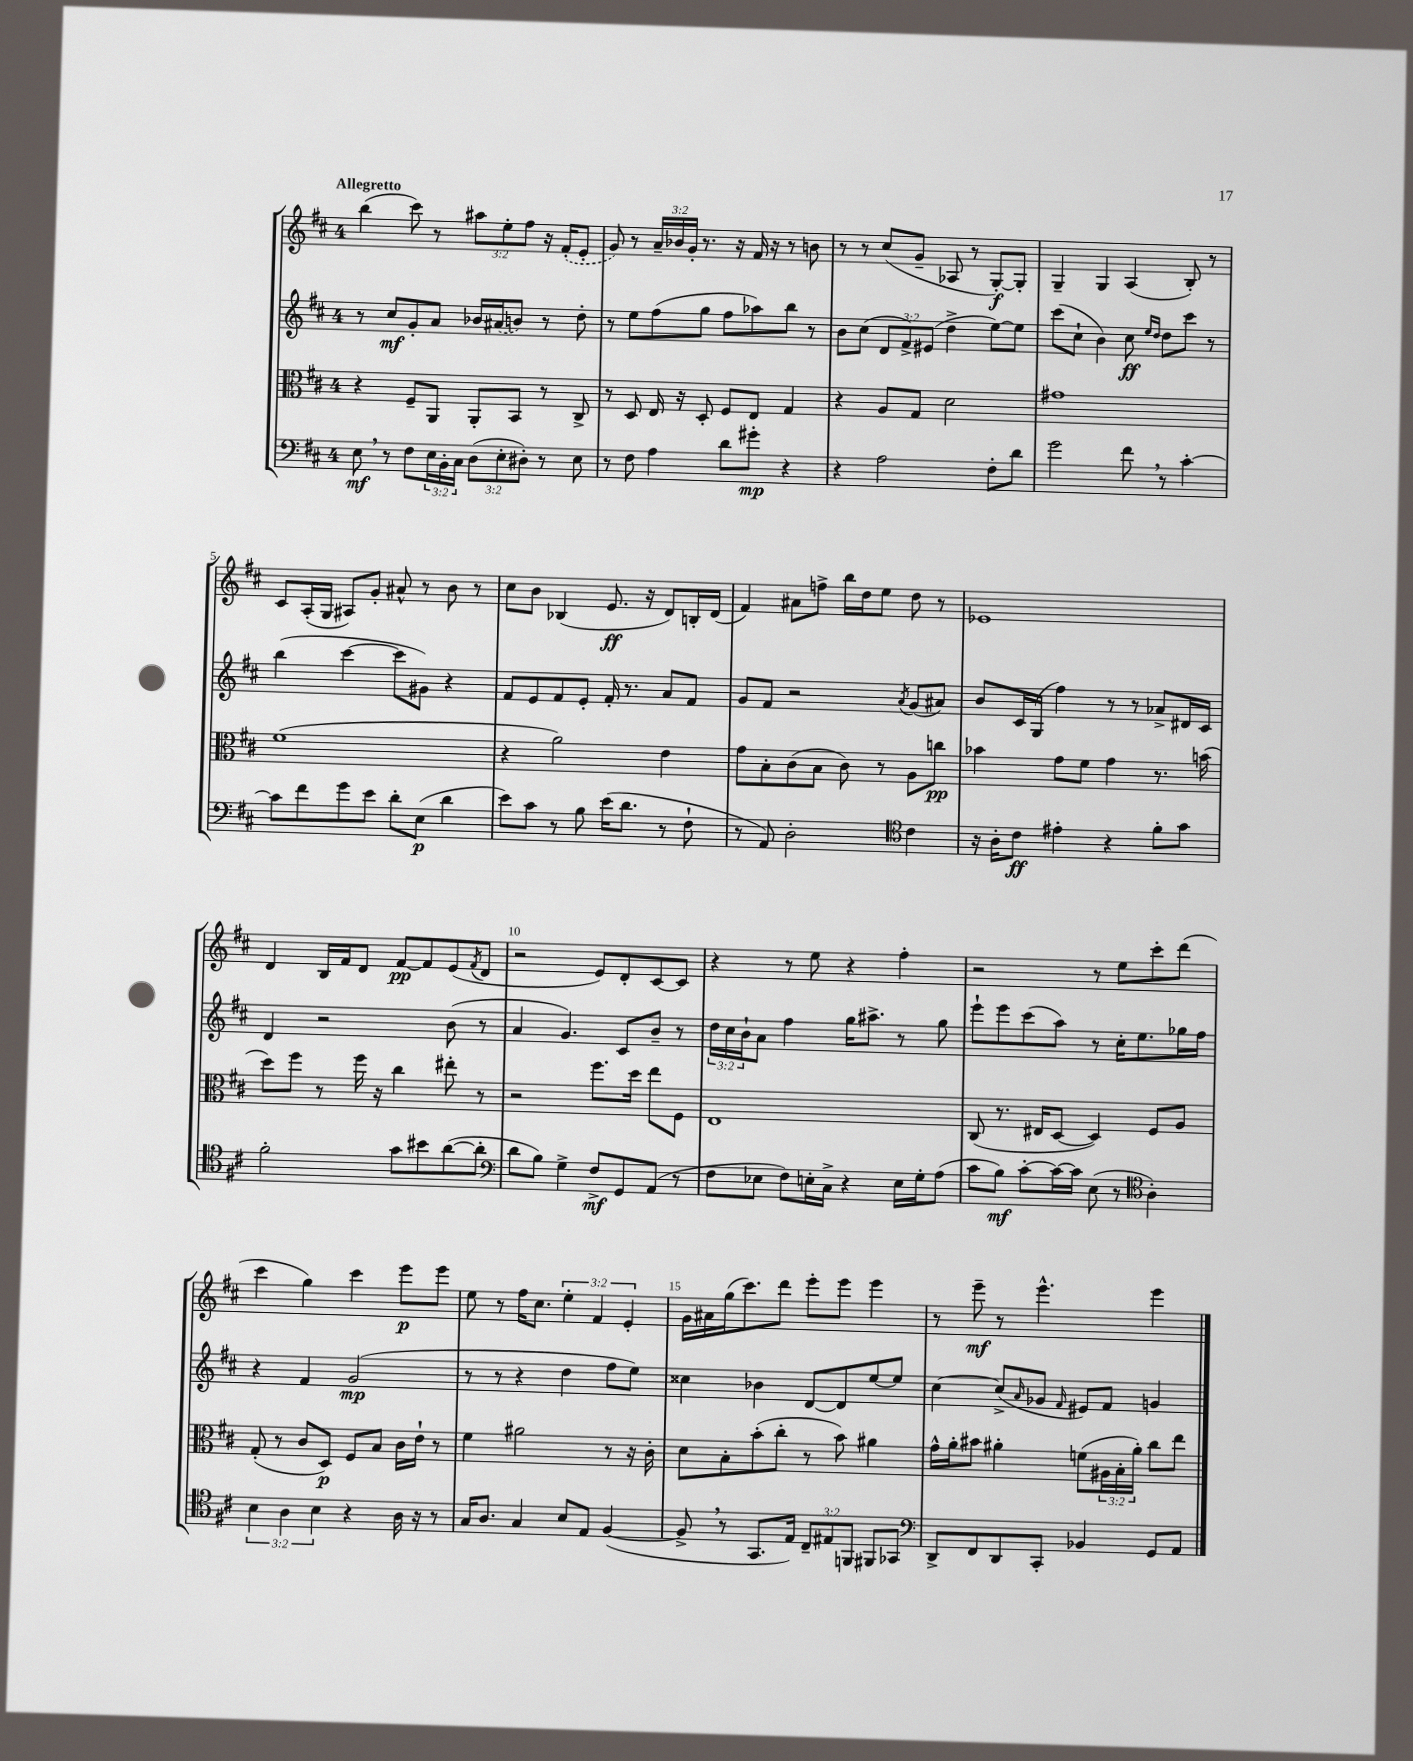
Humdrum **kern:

**kern	**dynam	**kern	**dynam	**kern	**dynam	**kern	**dynam
*part4	*part4	*part3	*part3	*part2	*part2	*part1	*part1
*staff4	*staff4	*staff3	*staff3	*staff2	*staff2	*staff1	*staff1
*clefF4	*	*clefC3	*	*clefG2	*	*clefG2	*
*k[f#c#]	*	*k[f#c#]	*	*k[f#c#]	*	*k[f#c#]	*
*M4/4	*	*M4/4	*	*M4/4	*	*M4/4	*
=1	=1	=1	=1	=1	=1	=1	=1
!	!	!	!	!	!	!LO:TX:a:B:t=Allegretto	!
8E,\	mf	4r	.	8r	.	(4bb\	.
8r	.	.	.	8cc#/L	mf	.	.
8F#\L	.	8F#~/L	.	8g'/	.	8ccc#\)	.
24E\L	.	8AA/J	.	8a/J	.	8r	.
24BB'\	.	.	.	.	.	.	.
24C#\JJ	.	.	.	.	.	.	.
(12D\L	.	8AA'/L	.	16b-X/LL	.	12aa#X\L	.
.	.	.	.	(16a#X/J	.	.	.
12E'\	.	.	.	.	.	12ee'\	.
.	.	8BB/J	.	8bn/J)	.	.	.
12D#X'\J)	.	.	.	.	.	12ff#\J	.
8r	.	8r	.	8r	.	16r	.
.	.	.	.	.	.	(16f#'/KL	.
8E\	.	8C#^/	.	8dd'\	.	8e'/J	.
=2	=2	=2	=2	=2	=2	=2	=2
8r	.	8r	.	8r	.	8g/)	.
8F#\	.	8D/	.	8ee\L	.	8r	.
4A\	.	16E/	.	(8ff#\	.	24a~/LL	.
.	.	.	.	.	.	24b-X/	.
.	.	16r	.	.	.	.	.
.	.	.	.	.	.	24g'/JJ	.
.	.	8D'/	.	8gg\J	.	8.r	.
8d\L	.	8F#/L	.	8ff#\L	.	.	.
.	.	.	.	.	.	16r	.
8g#X'\J	mp	8E/J	.	8aa-X\)	.	16f#/	.
.	.	.	.	.	.	16r	.
4r	.	4G/	.	8bb\J	.	8r	.
.	.	.	.	8r	.	8bn\	.
=3	=3	=3	=3	=3	=3	=3	=3
4r	.	4r	.	8b\L	.	8r	.
.	.	.	.	(8cc#\J	.	8r	.
2A\	.	8A/L	.	12d/L	.	(8cc#/L	.
.	.	.	.	12f#^/)	.	.	.
.	.	8G/J	.	.	.	8g~/J	.
.	.	.	.	(12e#X/J	.	.	.
.	.	2d\	.	4dd^\	.	8A-X/	.
.	.	.	.	.	.	8r	.
8F#'\L	.	.	.	[8ee\L)	.	[8G'/L)	f
8d\J	.	.	.	8ee\J]	.	8G'/J]	.
=4	=4	=4	=4	=4	=4	=4	=4
2g\	.	1g#X	.	(8ccc#\L	.	4G~/	.
.	.	.	.	8cc#`\J	.	.	.
.	.	.	.	4b\)	.	4G/	.
8f#,\	.	.	.	8cc#\	ff	(4A/	.
.	.	.	.	16qqee/LL	.	.	.
.	.	.	.	16qqdd/JJ	.	.	.
8r	.	.	.	8dd\L	.	.	.
[4c#'\	.	.	.	8ccc#\J	.	8B'/)	.
.	.	.	.	8r	.	8r	.
!!LO:LB:g=z
=5	=5	=5	=5	=5	=5	=5	=5
8c#\L]	.	(1f#	.	(4bb\	.	8c#/L	.
8f#\	.	.	.	.	.	(16A'/L	.
.	.	.	.	.	.	16G/JJ	.
8g\	.	.	.	[4ccc#\	.	8A#X/L)	.
8e\J	.	.	.	.	.	8g'/J	.
8d'\L	.	.	.	8ccc#\L]	.	8a#X^^/	.
(8E\J	p	.	.	8g#X\J)	.	8r	.
4d\	.	.	.	4r	.	8b\	.
.	.	.	.	.	.	8r	.
=6	=6	=6	=6	=6	=6	=6	=6
8e\L)	.	4r	.	8f#/L	.	8cc#\L	.
8c#\J	.	.	.	8e/	.	8b\J	.
8r	.	2a\)	.	8f#/	.	(4B-X/	.
8B\	.	.	.	8e'/J	.	.	.
(16e\KL	.	.	.	16f#'/	.	8.e/	ff
8.d\J	.	.	.	8.r	.	.	.
.	.	.	.	.	.	16r	.
8r	.	4e\	.	8a/L	.	8d/L)	.
8F#`\	.	.	.	8f#/J	.	16Bn'/L	.
.	.	.	.	.	.	(16d/JJ	.
=7	=7	=7	=7	=7	=7	=7	=7
8r	.	8g\L	.	8g/L	.	4f#/)	.
8AA/)	.	8B'\	.	8f#/J	.	.	.
2D'\	.	(8c#\	.	2r	.	8a#X\L	.
.	.	8B\J	.	.	.	8ffn^\J	.
.	.	8c#\)	.	.	.	16bb\LL	.
.	.	.	.	.	.	16dd\J	.
.	.	8r	.	.	.	8ee\J	.
*clefC4	*	*	*	*	*	*	*
.	.	.	.	8qa/	.	.	.
4c#\	.	8A\L	.	(8g/L	.	8dd\	.
.	.	8ccn\J	pp	8a#X/J)	.	8r	.
=8	=8	=8	=8	=8	=8	=8	=8
16r	.	4b-X\	.	8b/L	.	1e-X	.
16A'\KL	.	.	.	.	.	.	.
8c#\J	ff	.	.	16c#/L	.	.	.
.	.	.	.	(16G/JJ	.	.	.
4e#X'\	.	8g\L	.	4ff#\)	.	.	.
.	.	8f#\J	.	.	.	.	.
4r	.	4g\	.	8r	.	.	.
.	.	.	.	8r	.	.	.
8f#'\L	.	8.r	.	8a-X^/L	.	.	.
8g\J	.	.	.	16d#X/L	.	.	.
.	.	(16bn\	.	16c#/JJ	.	.	.
!!LO:LB:g=z
=9	=9	=9	=9	=9	=9	=9	=9
2f#'\	.	8dd\L)	.	4d/	.	4d/	.
.	.	8ff#\J	.	.	.	.	.
.	.	8r	.	2r	.	16B/LL	.
.	.	.	.	.	.	16f#/J	.
.	.	16ff#\	.	.	.	8d/J	.
.	.	16r	.	.	.	.	.
8g\L	.	4cc#\	.	.	.	[8f#/L	pp
8b#X\	.	.	.	.	.	8f#/]	.
([8a\	.	8ee#X'\	.	(8b\	.	(8e/	.
.	.	.	.	.	.	8qf#/	.
8a'\J]	.	8r	.	8r	.	8d/J	.
=10	=10	=10	=10	=10	=10	=10	=10
*clefF4	*	*	*	*	*	*	*
8d\L	.	2r	.	4a/	.	2r	.
8B\J)	.	.	.	.	.	.	.
4G^\	.	.	.	4.g/)	.	.	.
8F#^/L	mf	8.ff#\L	.	.	.	8e/L)	.
8GG/	.	.	.	8c#/L	.	8d'/	.
.	.	16dd\Jk	.	.	.	.	.
(8AA/J	.	8ee\L	.	8b~/J	.	[8c#/	.
8r	.	8F#\J	.	8r	.	8c#/J]	.
=11	=11	=11	=11	=11	=11	=11	=11
8F#\L	.	1E	.	24dd\LL	.	4r	.
.	.	.	.	24cc#\	.	.	.
.	.	.	.	24b`\J	.	.	.
8E-X\J	.	.	.	8a\J	.	.	.
8F#\L)	.	.	.	4ff#\	.	8r	.
16En'\L	.	.	.	.	.	8ee\	.
16C#^\JJ	.	.	.	.	.	.	.
4r	.	.	.	16gg\KL	.	4r	.
.	.	.	.	8.aa#X^\J	.	.	.
16E\LL	.	.	.	8r	.	4ff#'\	.
16G'\J	.	.	.	.	.	.	.
(8A\J	.	.	.	8gg\	.	.	.
=12	=12	=12	=12	=12	=12	=12	=12
8c#\L	.	(8C#/	.	8eee`\L	.	2r	.
8B\J)	mf	8.r	.	8eee\	.	.	.
[8c#'\L	.	.	.	(8ccc#\	.	.	.
.	.	16E#X/KL	.	.	.	.	.
16c#\L_	.	[8D/J	.	8aa\J)	.	.	.
16c#\JJ]	.	.	.	.	.	.	.
(8E\	.	4D/])	.	8r	.	8r	.
8r	.	.	.	16cc#'\KL	.	8ee\L	.
.	.	.	.	8.ee\	.	.	.
*clefC4	*	*	*	*	*	*	*
4A'\)	.	8F#/L	.	.	.	8ccc#'\	.
.	.	8A/J	.	16gg-X\L	.	(8ddd\J	.
.	.	.	.	16ff#\JJ	.	.	.
!!LO:LB:g=z
=13	=13	=13	=13	=13	=13	=13	=13
6B\	.	(8G'/	.	4r	.	4ccc#\	.
.	.	8r	.	.	.	.	.
6A\	.	.	.	.	.	.	.
.	.	8c#/L	.	4f#/	.	4gg\)	.
6B\	.	.	.	.	.	.	.
.	.	8D/J)	p	.	.	.	.
4r	.	8F#/L	.	(2g/	mp	4ccc#\	.
.	.	8B/J	.	.	.	.	.
16A\	.	16c#\LL	.	.	.	8eee\L	p
16r	.	16e`\JJ	.	.	.	.	.
8r	.	8r	.	.	.	8eee\J	.
=14	=14	=14	=14	=14	=14	=14	=14
16G/KL	.	4f#\	.	8r	.	8ee\	.
8.A/J	.	.	.	.	.	.	.
.	.	.	.	8r	.	8r	.
4G/	.	2a#X\	.	4r	.	16ff#\KL	.
.	.	.	.	.	.	8.cc#\J	.
8B/L	.	.	.	4dd\	.	6ee'\	.
8E/J	.	.	.	.	.	.	.
.	.	.	.	.	.	6f#/	.
([4F#/	.	8r	.	8ff#\L	.	.	.
.	.	.	.	.	.	6e'/	.
.	.	16r	.	8ee\J)	.	.	.
.	.	16c#'\	.	.	.	.	.
=15	=15	=15	=15	=15	=15	=15	=15
8F#^,/]	.	8d\L	.	4cc##X\	.	16g\LL	.
.	.	.	.	.	.	16a#X\	.
8r	.	8B'\	.	.	.	(16gg\J	.
.	.	.	.	.	.	8.ccc#\)	.
8.GG/L	.	(8b'\	.	4b-X\	.	.	.
.	.	8cc#'\J	.	.	.	8ddd\J	.
16E/Jk)	.	.	.	.	.	.	.
12C#~/L	.	8r	.	[8d/L	.	8eee'\L	.
12E#X/	.	.	.	.	.	.	.
.	.	8b\)	.	8d/]	.	8eee\J	.
12FFn/J	.	.	.	.	.	.	.
8FF#X/L	.	4a#X\	.	[8ee/	.	4eee\	.
8GG-X/J	.	.	.	8ee/J]	.	.	.
=16	=16	=16	=16	=16	=16	=16	=16
*clefF4	*	*	*	*	*	*	*
8DD^/L	.	16g^^\LL	.	[4cc#\	.	8r	.
.	.	16a'\J	.	.	.	.	.
8FF#/	.	8b#X\J	.	.	.	8eee~\	mf
8DD/	.	4a#X'\	.	(8cc#^/L]	.	8r	.
.	.	.	.	16qqa/	.	.	.
8CC#'/J	.	.	.	8g-X/J	.	4.eee^^\	.
.	.	.	.	16qqf#/	.	.	.
4BB-X/	.	(8fn\L	.	8e#X/L)	.	.	.
.	.	24A#X\L	.	8f#/J	.	.	.
.	.	24B'\	.	.	.	.	.
.	.	24a#'\JJ)	.	.	.	.	.
8GG/L	.	8cc#\L	.	4gn/	.	4eee\	.
8AA/J	.	8ee\J	.	.	.	.	.
==	==	==	==	==	==	==	==
*-	*-	*-	*-	*-	*-	*-	*-
